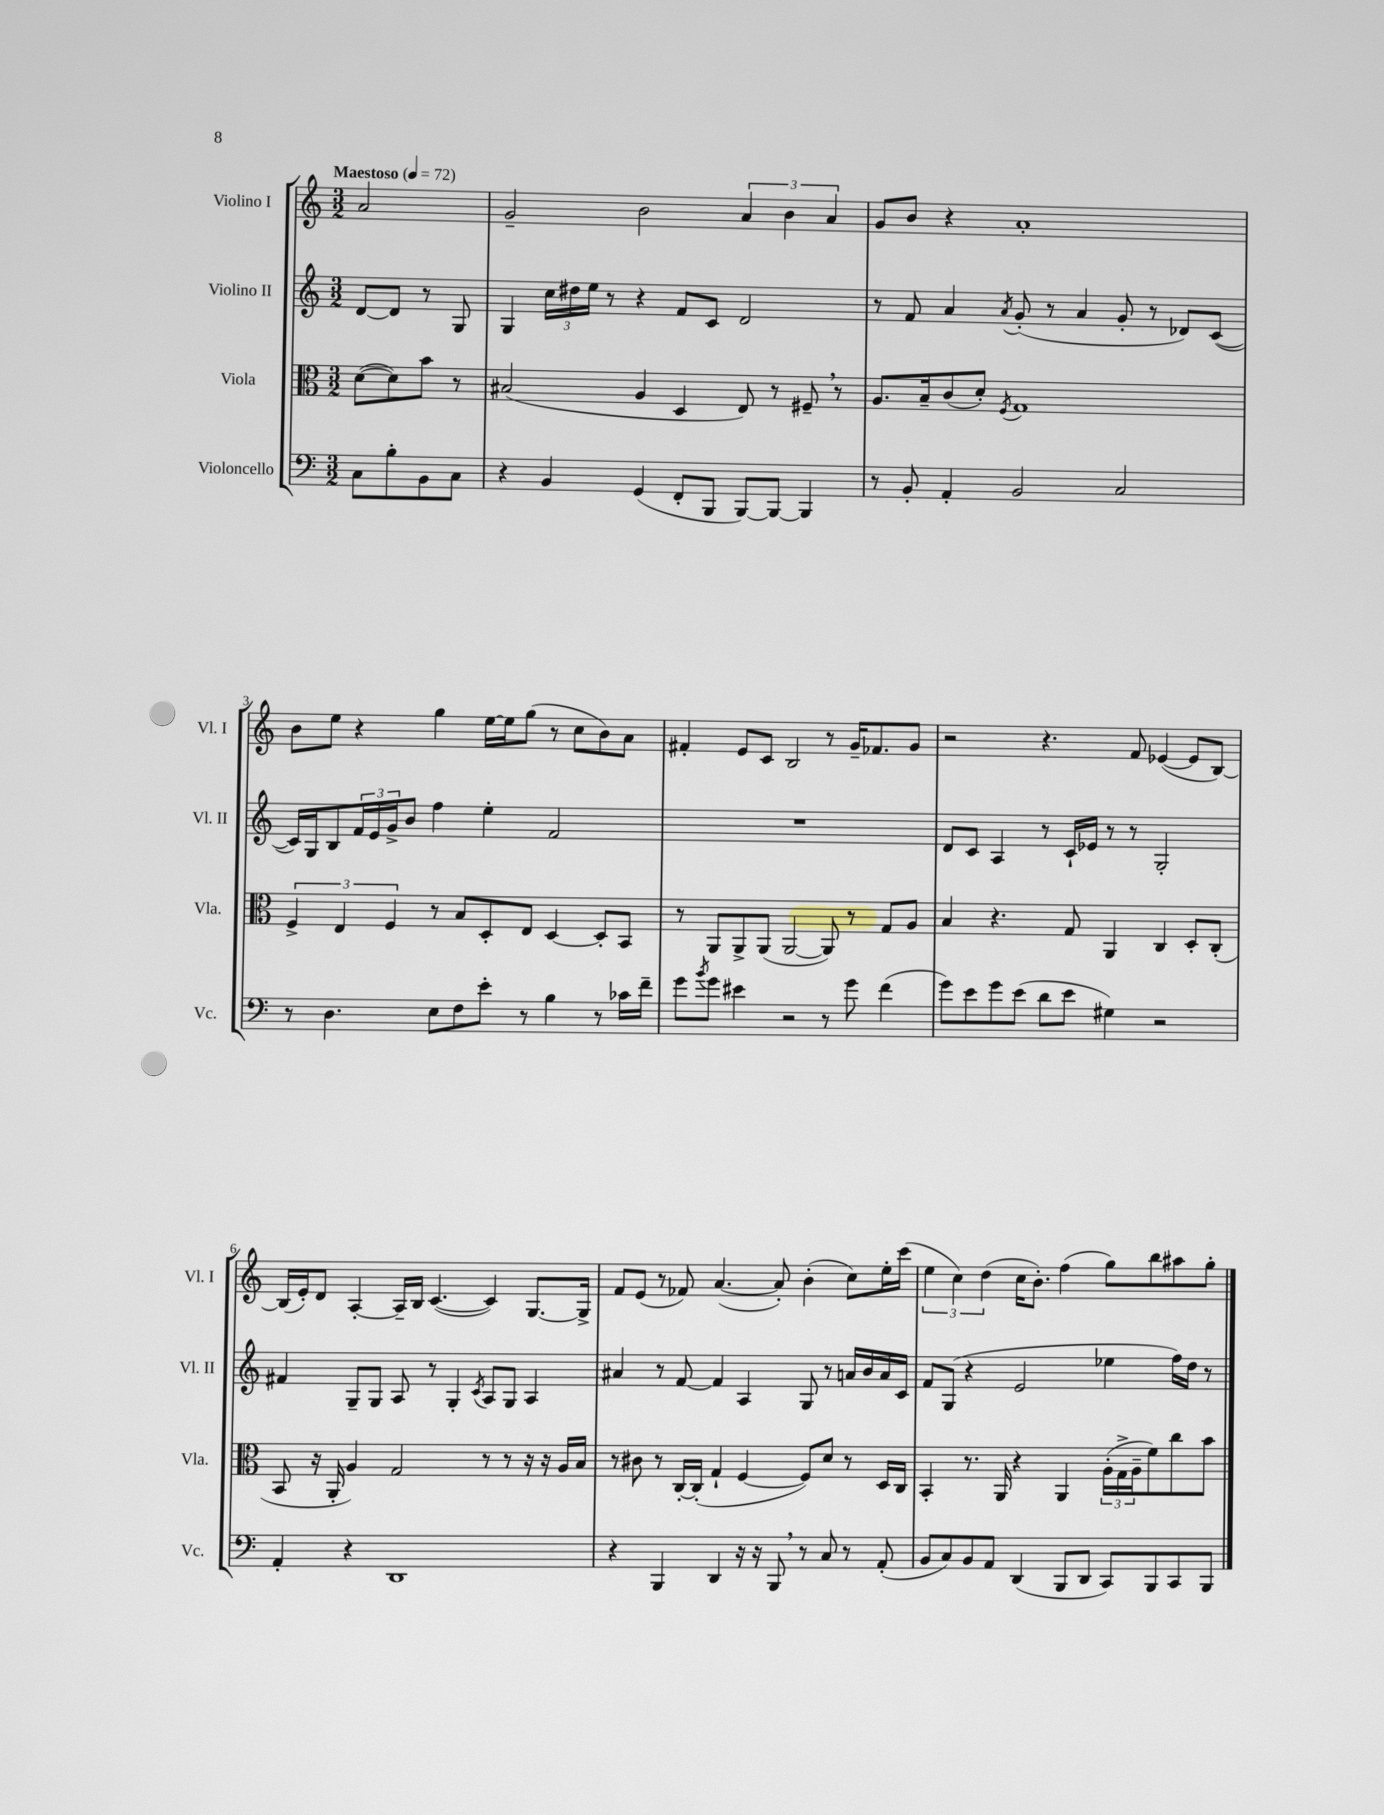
<<
\new StaffGroup <<
\new Staff = "s0" \with { instrumentName = "Violino I" shortInstrumentName = "Vl. I" } {
    \clef treble \key c \major \numericTimeSignature \time 3/2 \partial 2 \tempo "Maestoso" 4 = 72
    a'2 |
    g'2-- b'2 \tuplet 3/2 { a'4 b'4 a'4 } |
    g'8 b'8 r4 a'1-. |
    b'8 e''8 r4 g''4 e''16~ e''16 g''8( r8 c''8 b'8) a'8 |
    fis'4-. e'8 c'8 b2 r8 g'16-- fes'8. g'8 |
    r2 r4. f'8 ees'4~( ees'8 b8~) |
    b16( e'16-.) d'8 a4~-. a16-- b16 c'4.~( c'4) g8.~ g16-> |
    f'8 e'8( r8 fes'8) a'4.~( a'8-.) b'4-.( c''8) e''16-. c'''16( |
    \tuplet 3/2 { e''4 c''4) d''4( } c''16 b'8.-.) f''4( g''8) b''8 ais''8 g''8-. \bar "|." |
}
\new Staff = "s1" \with { instrumentName = "Violino II" shortInstrumentName = "Vl. II" } {
    \clef treble \key c \major \numericTimeSignature \time 3/2 \partial 2
    d'8~ d'8 r8 g8 |
    g4 \tuplet 3/2 { c''16 dis''16 e''16 } r8 r4 f'8 c'8 d'2 |
    r8 f'8 a'4 \acciaccatura { a'8 } g'8-.( r8 a'4 g'8-. r8 des'8) c'8~( |
    c'16) g16 b8 \tuplet 3/2 { f'16 e'16 g'16-> } b'8 f''4 e''4-. f'2 |
    R1. |
    d'8 c'8 a4 r8 c'16-! ees'16 r8 r8 g2-. |
    fis'4 g8-- g8 a8 r8 g4-. \acciaccatura { c'8 } a8 g8 a4 |
    ais'4 r8 f'8~ f'4 a4 g8 r8 a'16 b'16 a'16 c'16 |
    f'8 g8( r4 e'2 ees''4 f''16) d''16 r8 \bar "|." |
}
\new Staff = "s2" \with { instrumentName = "Viola" shortInstrumentName = "Vla." } {
    \clef alto \key c \major \numericTimeSignature \time 3/2 \partial 2
    d'8~( d'8) b'8 r8 |
    bis2( a4 d4 e8) r8 fis8-- \breathe r8 |
    a8. b16-- c'8( d'8-.) \acciaccatura { f8 } g1 |
    \tuplet 3/2 { f4-> e4 f4 } r8 b8 d8-. e8 d4~ d8-. b,8 |
    r8 a,8 a,8-> a,8( a,2~ a,8) r8 g8 a8 |
    b4 r4. g8 a,4 c4 d8-. c8-.( |
    b,8 r16 a,16-. a4) g2 r8 r8 r16 r16 a16 b16 |
    r8 cis'8 r8 c16~-. c16-.( g4-! f4~ f8) d'8 r8 d16 c16 |
    b,4-. r8. a,16 r4 a,4 \tuplet 3/2 { a16-.( g16-> a16-- } f'8) c''8 b'8 \bar "|." |
}
\new Staff = "s3" \with { instrumentName = "Violoncello" shortInstrumentName = "Vc." } {
    \clef bass \key c \major \numericTimeSignature \time 3/2 \partial 2
    c8 b8-. b,8 c8 |
    r4 b,4 g,4( f,8-. b,,8 b,,8~) b,,8~ b,,4 |
    r8 b,8-. a,4-. b,2 c2 |
    r8 d4. e8 f8 e'8-. r8 b4 r8 ces'16 f'16-- |
    g'8 \acciaccatura { b'8 } g'8 eis'4 r2 r8 g'8 f'4( |
    g'8) e'8 g'8 e'8( d'8 e'8 gis4) r2 |
    a,4-. r4 d,1 |
    r4 b,,4 d,4 r16 r16 b,,8 \breathe r8 c8 r8 a,8-.( |
    b,8 c8) b,8 a,8 d,4( b,,8 d,8 c,8) b,,8 c,8 b,,8 \bar "|." |
}
>>
>>
